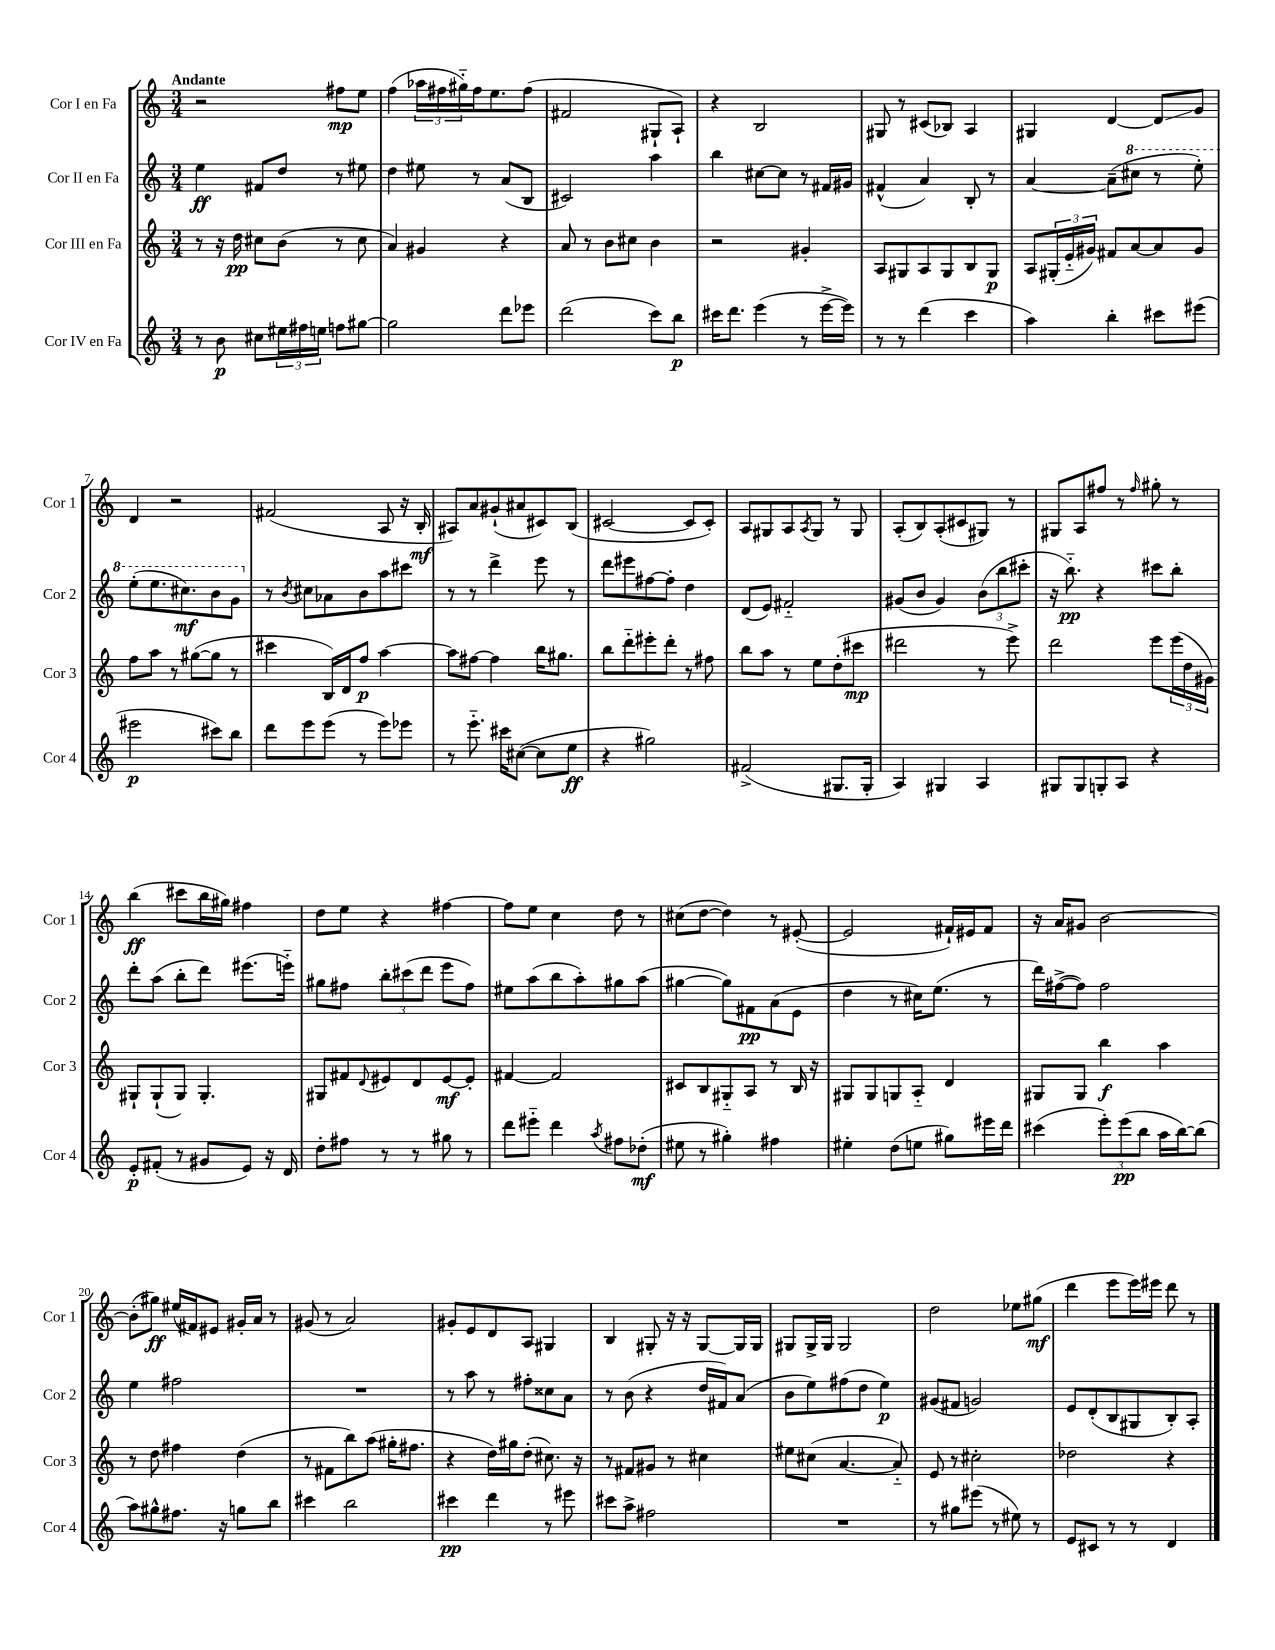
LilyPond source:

<<
\new StaffGroup <<
\new Staff = "s0" \with { instrumentName = "Cor I en Fa" shortInstrumentName = "Cor 1" } {
    \clef treble \key c \major \numericTimeSignature \time 3/4 \tempo "Andante"
    r2 fis''8\mp e''8 |
    f''4( \tuplet 3/2 { aes''16 fis''16 gis''16-_) } fis''16 e''8. fis''8( |
    fis'2 gis8-! a8-!) |
    r4 b2 |
    gis8 r8 cis'8( bes8) a4 |
    gis4 d'4~ d'8\glissando g'8 |
    d'4 r2 |
    fis'2( a8 r16 b16-.\mf |
    ais8) a'8 gis'8-!( ais'8 cis'8) b8( |
    cis'2~ cis'8 cis'8-.) |
    a8 gis8 a8 \acciaccatura { a8 } gis8 r8 gis8 |
    a8-.( b8) a8-.( cis'8 gis8) r8 |
    gis8 a8 fis''8 r8 \grace { fis''16 } gis''8-. r8 |
    b''4\ff( cis'''8 b''16 gis''16) fis''4 |
    d''8 e''8 r4 fis''4~ |
    fis''8 e''8 c''4 d''8 r8 |
    cis''8( d''8~ d''4) r8 eis'8~-.( |
    eis'2 fis'16-!) eis'16 fis'8 |
    r16 a'16 gis'8 b'2~ |
    b'8-.( gis''8\ff) eis''16( fis'16) eis'8 gis'16-. a'16 r8 |
    gis'8( r8 a'2) |
    gis'8-. e'8 d'8 a8 gis4 |
    b4 gis8-. r16 r16 gis8~ gis16 gis16 |
    gis8 gis16-> gis16 gis2 |
    d''2 ees''8 gis''8\mf( |
    d'''4 e'''8 e'''16) eis'''16 d'''8 r8 \bar "|." |
}
\new Staff = "s1" \with { instrumentName = "Cor II en Fa" shortInstrumentName = "Cor 2" } {
    \clef treble \key c \major \numericTimeSignature \time 3/4
    e''4\ff fis'8 d''8 r8 eis''8 |
    d''4 eis''8 r8 a'8( b8 |
    cis'2) a''4 |
    b''4 cis''8~ cis''8 r8 fis'16 gis'16 |
    fis'4-^( a'4) b8-. r8 |
    a'4~ a'8--( \ottava #1 cis'''8 r8 e'''8-.) |
    e'''8-.( e'''8. cis'''8.\mf) b''8 g''8 \ottava #0 |
    r8 \acciaccatura { b'8 } cis''8 aes'8 b'8 a''8 cis'''8 |
    r8 r8 d'''4-> e'''8 r8 |
    d'''8 eis'''8 fis''8~ fis''8-. d''4 |
    d'8( e'8) fis'2-_ |
    gis'8( b'8 gis'4) \tuplet 3/2 { b'8( b''8 cis'''8-. } |
    r16 b''8.-_\pp) r4 cis'''8 b''8-. |
    d'''8-. a''8( b''8-. d'''8) eis'''8.( e'''16-_) |
    gis''8 fis''8 \tuplet 3/2 { b''8-. cis'''8( d'''8 } e'''8 fis''8) |
    eis''8 a''8( b''8 a''8-.) gis''8 a''8( |
    gis''4~ gis''8) fis'8\pp a'8( e'8 |
    d''4 r8 cis''16) e''8.( r8 |
    d'''16) fis''16~->( fis''8) fis''2 |
    e''4 fis''2 |
    R2. |
    r8 a''8 r8 fis''8-. cisis''8 a'8 |
    r8 b'8( r4 d''16 fis'16) a'8( |
    b'8 e''8) fis''8( d''8 e''4\p) |
    gis'8( fis'8 g'2) |
    e'8 d'8-.( b8 gis8 b8-.) a8-. \bar "|." |
}
\new Staff = "s2" \with { instrumentName = "Cor III en Fa" shortInstrumentName = "Cor 3" } {
    \clef treble \key c \major \numericTimeSignature \time 3/4
    r8 r16 d''16\pp cis''8 b'8( r8 cis''8 |
    a'4) gis'4 r4 |
    a'8 r8 b'8 cis''8 b'4 |
    r2 gis'4-. |
    a8 gis8 a8 gis8 b8 gis8\p |
    a8 \tuplet 3/2 { gis16-.( e'16-_ gis'16) } fis'8 a'8~ a'8 gis'8 |
    f''8 a''8 r8 gis''8~( gis''8 r8 |
    cis'''4 b16) d'16 f''8\p a''4~ |
    a''8 fis''8~ fis''4 b''16 gis''8. |
    b''8 d'''8-_ eis'''8-. d'''8-. r8 fis''8 |
    b''8 a''8 r8 e''8 d''8-.( cis'''8\mp |
    dis'''2 r8 e'''8->) |
    d'''2 e'''8 \tuplet 3/2 { e'''16( d''16 gis'16) } |
    gis8-! gis8-!( gis8) gis4.-. |
    gis8 fis'8 \appoggiatura { d'8 } eis'8 d'8 eis'8~\mf eis'8-. |
    fis'4~ fis'2 |
    cis'8 b8 gis8-_ a8 r8 b16 r16 |
    gis8 gis8 g8 a8-_ d'4 |
    gis8 gis8 b''4\f a''4 |
    r8 d''8 fis''4 d''4( |
    r8 fis'8 b''8) a''8( gis''16-. fis''8. |
    r4 d''16) gis''16 d''8-.( cis''8.) r16 |
    r8 fis'8 gis'8 r8 cis''4 |
    eis''8 cis''8( a'4.~ a'8-_) |
    e'8 r8 cis''2-. |
    des''2 r4 \bar "|." |
}
\new Staff = "s3" \with { instrumentName = "Cor IV en Fa" shortInstrumentName = "Cor 4" } {
    \clef treble \key c \major \numericTimeSignature \time 3/4
    r8 b'8\p cis''8 \tuplet 3/2 { eis''16 fis''16 e''16 } f''8 gis''8~ |
    gis''2 d'''8 ees'''8 |
    d'''2( c'''8) b''8\p |
    cis'''16 d'''8. e'''4( r8 e'''16~-> e'''16) |
    r8 r8 d'''4( c'''4 |
    a''4) b''4-. cis'''8 eis'''8( |
    eis'''2\p cis'''8) b''8 |
    d'''8 e'''8 e'''8( r8 e'''8) ees'''8 |
    r8 e'''8.-_ cis'''16 cis''8~( cis''8 e''8\ff |
    r4 gis''2) |
    fis'2->( gis8. gis16-. |
    a4) gis4 a4 |
    gis8 gis8 g8-. a8 r4 |
    e'8-.\p fis'8-.( r8 gis'8 e'8) r16 d'16 |
    d''8-. fis''8 r8 r8 gis''8 r8 |
    d'''8 eis'''8-_ d'''4 \acciaccatura { a''8 } fis''8 des''8-.\mf( |
    eis''8 r8 gis''4-.) fis''4 |
    eis''4-. d''8( e''8 gis''8) eis'''16 d'''16 |
    cis'''4( \tuplet 3/2 { e'''8-.) e'''8\pp( b''8 } a''16 b''16~) b''8( |
    a''8) gis''8-^ fis''8. r16 g''8 b''8 |
    cis'''4 b''2 |
    cis'''4\pp d'''4 r8 eis'''8 |
    cis'''8 a''8-> fis''2 |
    R2. |
    r8 gis''8 eis'''8( r8 eis''8) r8 |
    e'8 cis'8 r8 r8 d'4 \bar "|." |
}
>>
>>
